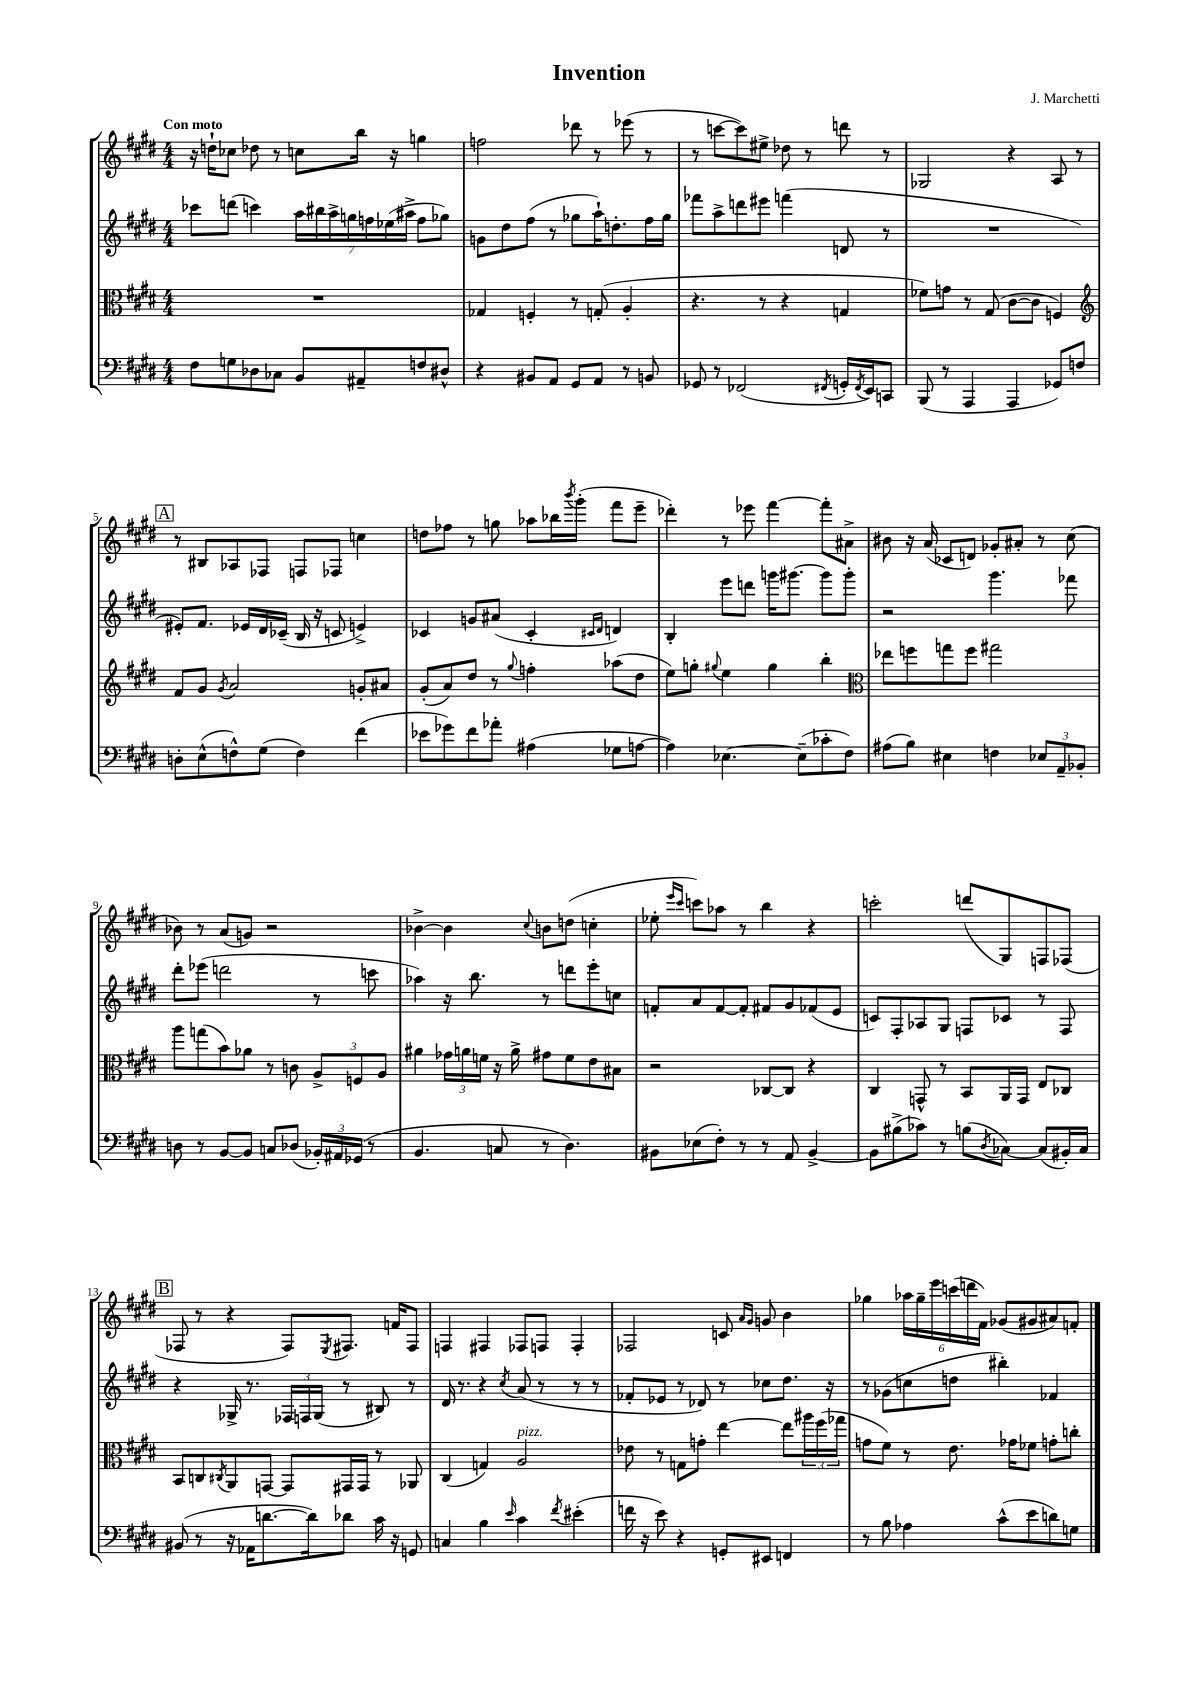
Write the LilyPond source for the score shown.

\header { title = "Invention" composer = "J. Marchetti" }
<<
\new StaffGroup <<
\new Staff = "s0" {
    \clef treble \key e \major \numericTimeSignature \time 4/4 \tempo "Con moto"
    r16 d''16-! ces''8 des''8 r8 c''8 b''16 r16 g''4 |
    f''2 des'''8 r8 ees'''8( r8 |
    r8 c'''8~ c'''8) eis''8-> des''8 r8 d'''8 r8 |
    ges2 r4 a8 r8 |
    \mark \markup { \box "A" } r8 bis8 aes8 fes8 f8 fes8 c''4 |
    d''8 fes''8 r8 g''8 aes''8 bes''16 \acciaccatura { b'''8 } gis'''16-.( fis'''8 e'''8-- |
    des'''4-.) r8 ees'''8 fis'''4~ fis'''8-. ais'8-> |
    bis'8 r16 a'16( ces'8 d'8) ges'8-. ais'8-. r8 cis''8( |
    bes'8) r8 a'8( g'8) r2 |
    bes'4~-> bes'4 \appoggiatura { cis''8 } b'8 d''8( c''4-. |
    ees''8-. \grace { e'''16 cis'''16 } c'''8) aes''8 r8 b''4 r4 |
    c'''2-. d'''8( gis8) f8 fes8( |
    \mark \markup { \box "B" } fes8 r8 r4 fes8) \acciaccatura { e8 } fis8. f'16 fis8 |
    f4 fis4 fes8 f8 f4-. |
    fes2 c'8 \grace { a'16 gis'16 } g'8 b'4 |
    ges''4 \tuplet 6/4 { aes''16 ges''16-- e'''16 c'''16( d'''16 fis'16) } ges'8( gis'8 ais'8) f'8-. \bar "|." |
}
\new Staff = "s1" {
    \clef treble \key e \major \numericTimeSignature \time 4/4
    ces'''8 d'''8( c'''4) \tuplet 7/4 { a''16 bis''16 a''16-> g''16 f''16 ees''16( ais''16-> } f''8 ges''8) |
    g'8 dis''8 fis''8( r8 ges''8 a''16-!) d''8.-. fis''16 ges''16 |
    fes'''8 a''8-> d'''8 eis'''8 f'''4( d'8 r8 |
    R1 |
    \mark \markup { \box "A" } eis'8-.) fis'8. ees'16 dis'16 ces'16--( b16 r16 c'8 e'4->) |
    ces'4 g'8 ais'8( ces'4-. \grace { cis'16 dis'16 } d'4) |
    b4-. e'''8 d'''8 g'''16 gis'''8.~ gis'''8 gis'''8-. |
    r2 gis'''4. fes'''8 |
    dis'''8-. ees'''8( d'''2 r8 c'''8 |
    aes''4) r16 b''8. r8 d'''8 e'''8-. c''8 |
    f'8-. a'8 f'8~ f'8-. fis'8 gis'8 fes'8( e'8 |
    c'8) fis8-. aes8 gis8 f8 ces'8 r8 f8 |
    \mark \markup { \box "B" } r4 ges16-> r8. \tuplet 3/2 { fes16 f16 ges16( } r8 bis8) r8 |
    dis'16 r8. r4 \acciaccatura { cis''8 } a'8( r8 r8 r8 |
    fes'8-. ees'8 r8 des'8) r8 ces''8 dis''8. r16 |
    r8 ges'8( c''8 d''8 bis''4-.) fes'4 \bar "|." |
}
\new Staff = "s2" {
    \clef alto \key e \major \numericTimeSignature \time 4/4
    R1 |
    ges4 f4-. r8 g8-.( a4-. |
    r4. r8 r4 g4 |
    fes'8) g'8 r8 gis8( cis'8~ cis'8 f4) |
    \mark \markup { \box "A" } \clef treble fis'8 gis'8 \acciaccatura { gis'8 } a'2 g'8-. ais'8 |
    gis'8-.( a'8) dis''8 r8 \appoggiatura { gis''8 } f''4-. aes''8( dis''8 |
    e''8) g''8-. \appoggiatura { gis''8 } e''4 gis''4 b''4-. |
    \clef alto ees''8 f''8 g''8 f''8 gis''2 |
    a''8 g''8( b'8) aes'8 r8 c'8 \tuplet 3/2 { a8-> f8 a8 } |
    ais'4 \tuplet 3/2 { ges'16 a'16 f'16 } r16 a'16-> gis'8 f'8 e'8 bis8 |
    r2 ces8~ ces8 r4 |
    cis4 g,8-^ r8 b,8 a,16 g,16 e8 ces8 |
    \mark \markup { \box "B" } b,8 c8 \acciaccatura { cis8 } a,8 g,8~ g,8 gis,16 gis,16 r8 aes,8 |
    cis4( g4) a2^\markup { \italic "pizz." } |
    ees'8 r8 g8 g'8-. e''4~ e''8 \tuplet 3/2 { ais''16 fis''16( ges''16 } |
    g'8 fis'8) r8 e'8. ges'16 fes'8 g'8-. c''8-. \bar "|." |
}
\new Staff = "s3" {
    \clef bass \key e \major \numericTimeSignature \time 4/4
    fis8 g8 des8 ces8 b,8 ais,8-- f8 dis8-^ |
    r4 bis,8 a,8 gis,8 a,8 r8 b,8 |
    ges,8 r8 fes,2( \acciaccatura { fis,8 } g,16-. \acciaccatura { fis,8 } e,16) c,8 |
    b,,8( r8 a,,4 a,,4 ges,8) f8 |
    \mark \markup { \box "A" } d8-. e8-^( f8-^) gis8( f4) fis'4( |
    ees'8 ges'8) fis'8 aes'8-. ais4( ges8 a8~ |
    a4) ees4.~ ees8--( ces'8-. fis8) |
    ais8( b8) eis4 f4 \tuplet 3/2 { ees8 a,8-- bes,8-. } |
    d8 r8 b,8~ b,8 c8 des8( \tuplet 3/2 { bes,16-.) ais,16 ges,16( } r8 |
    b,4. c8 r8 dis4.) |
    bis,8 ees8( fis8-.) r8 r8 a,8 bis,4~-> |
    bis,8 bis8->( ces'8) r8 b8( \acciaccatura { dis8 } ces8~) ces8( bis,16-.) ces16 |
    \mark \markup { \box "B" } bis,8( r8 r16 aes,16 d'8.~ d'16) des'8 cis'16 r16 g,8 |
    c4 b4 \grace { e'16 } cis'4 \acciaccatura { fis'8 } eis'4-.( |
    f'16 r16 e'8) r4 g,8-. eis,8 f,4 |
    r8 b8 aes4 cis'8-^( e'8 d'8) g8 \bar "|." |
}
>>
>>
